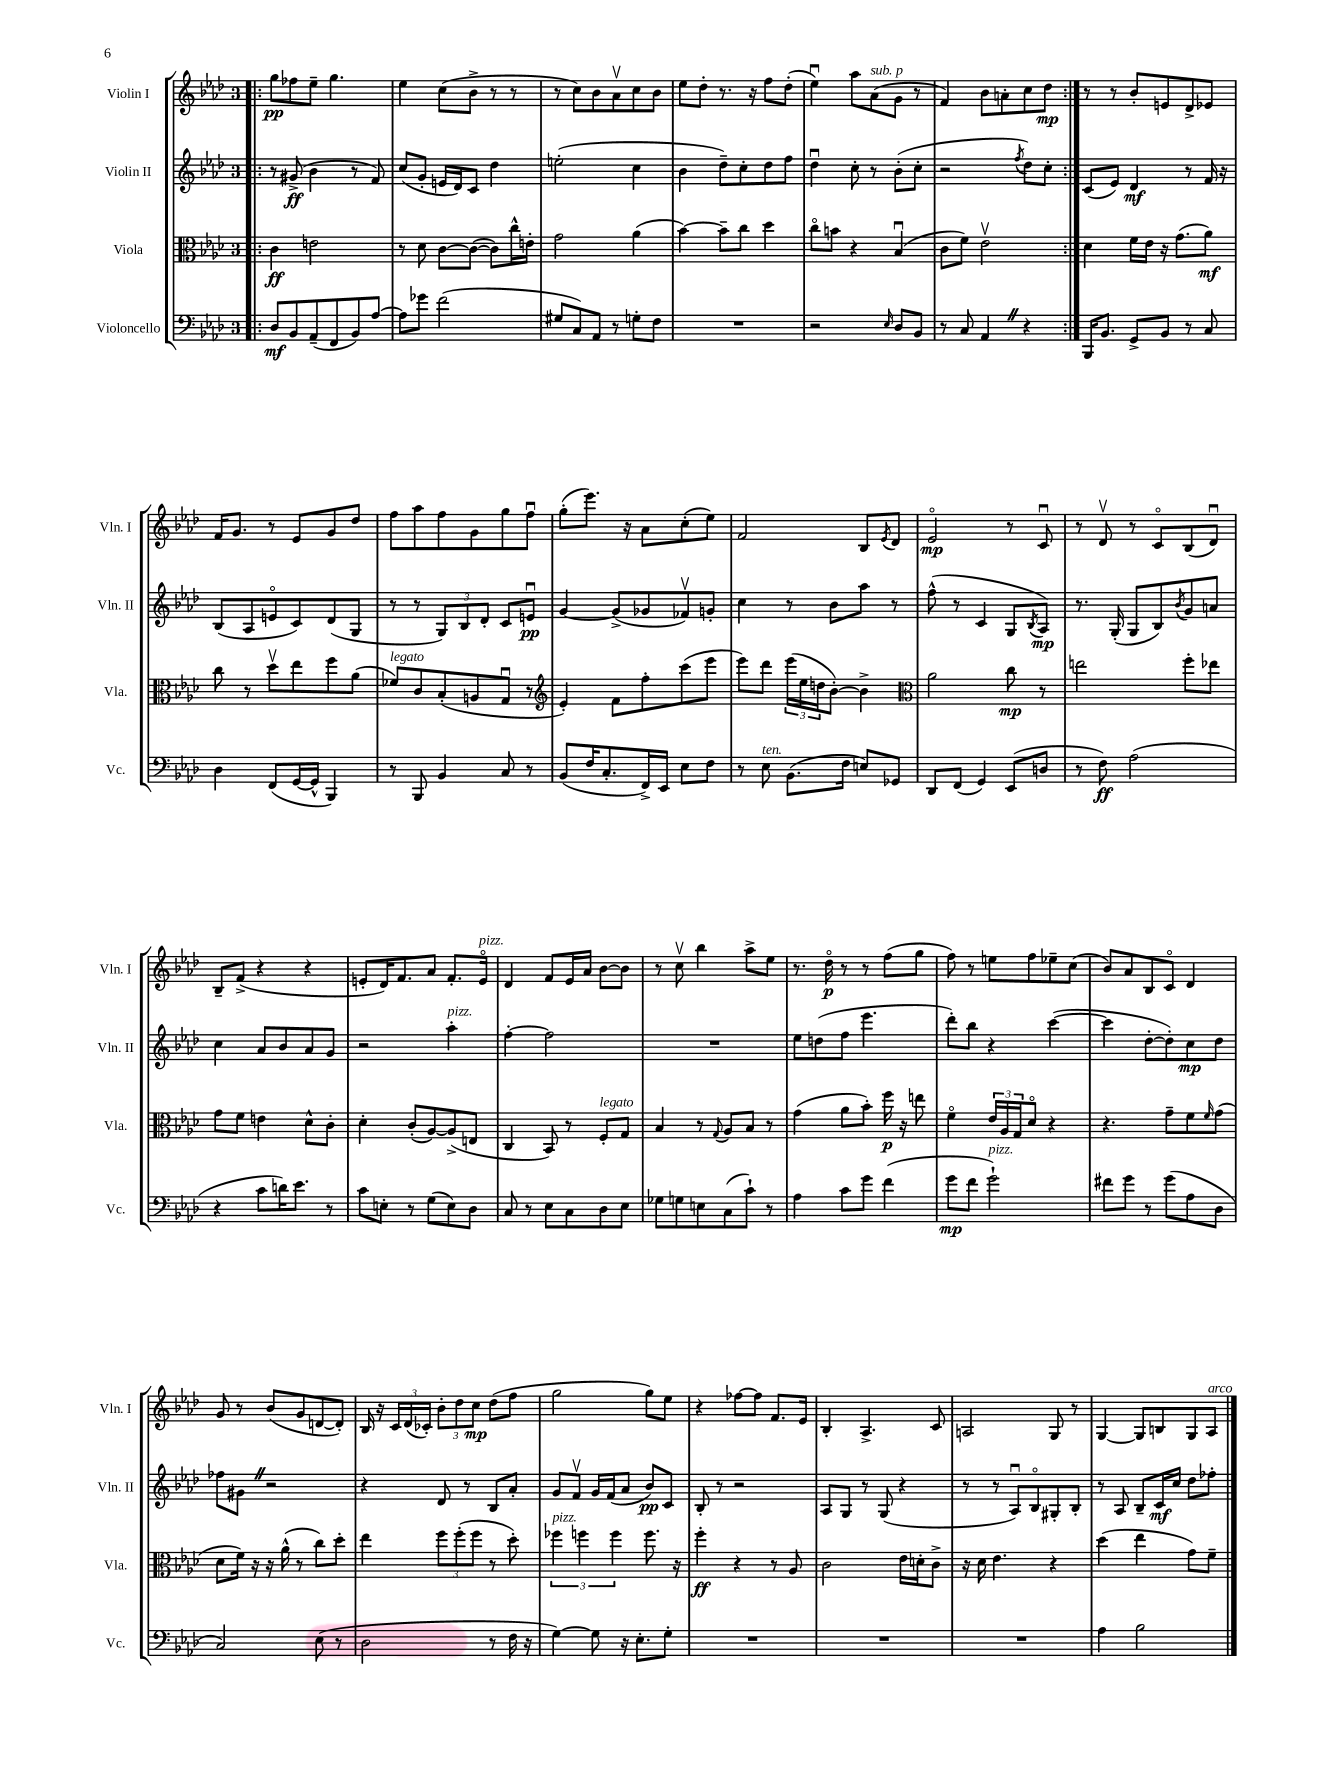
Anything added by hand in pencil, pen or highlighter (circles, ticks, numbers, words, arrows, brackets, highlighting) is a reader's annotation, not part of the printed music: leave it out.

**kern	**dynam	**kern	**dynam	**kern	**dynam	**kern	**dynam
*part4	*part4	*part3	*part3	*part2	*part2	*part1	*part1
*staff4	*staff4	*staff3	*staff3	*staff2	*staff2	*staff1	*staff1
*I"Violoncello	*	*I"Viola	*	*I"Violin II	*	*I"Violin I	*
*I'Vc.	*	*I'Vla.	*	*I'Vln. II	*	*I'Vln. I	*
*clefF4	*	*clefC3	*	*clefG2	*	*clefG2	*
*k[b-e-a-d-]	*	*k[b-e-a-d-]	*	*k[b-e-a-d-]	*	*k[b-e-a-d-]	*
*M3/4	*	*M3/4	*	*M3/4	*	*M3/4	*
=1!|:	=1!|:	=1!|:	=1!|:	=1!|:	=1!|:	=1!|:	=1!|:
8D-/L	mf	4c\	ff	8r	.	8gg\L	pp
8BB-/	.	.	.	(8g#X^/	ff	8ff-X\	.
(8AA-~/	.	2en\	.	4b-\	.	8ee-~\J	.
8FF/	.	.	.	.	.	4.gg\	.
8BB-/)	.	.	.	8r	.	.	.
[8A-/J	.	.	.	8f/)	.	.	.
=2	=2	=2	=2	=2	=2	=2	=2
8A-\L]	.	8r	.	(8cc/L	.	4ee-\	.
8g-X\J	.	8d-\	.	8g'/J	.	.	.
(2f\	.	[8c\L	.	16en/LL	.	(8cc\L	.
.	.	.	.	16d-/J)	.	.	.
.	.	(8c\J_	.	8c/J	.	8b-^\J	.
.	.	8c\L])	.	4dd-\	.	8r	.
.	.	16cc^^\L	.	.	.	8r	.
.	.	16en'\JJ	.	.	.	.	.
=3	=3	=3	=3	=3	=3	=3	=3
8G#X/L	.	2g\	.	(2een'\	.	8r	.
8C/)	.	.	.	.	.	8cc\L)	.
8AA-/J	.	.	.	.	.	8b-\	.
8r	.	.	.	.	.	8a-v\	.
8Gn'\L	.	(4a-\	.	4cc\	.	8cc\	.
8F\J	.	.	.	.	.	8b-\J	.
=4	=4	=4	=4	=4	=4	=4	=4
2.r	.	[4b-\)	.	4b-\	.	8ee-\L	.
.	.	.	.	.	.	8dd-'\J	.
.	.	8b-~\L]	.	8dd-~\L)	.	8.r	.
.	.	8cc\J	.	8cc'\	.	.	.
.	.	.	.	.	.	16r	.
.	.	4dd-\	.	8dd-\	.	8ff\L	.
.	.	.	.	8ff\J	.	(8dd-'\J	.
=5	=5	=5	=5	=5	=5	=5	=5
2r	.	8cc\L	.	4dd-u\	.	4ee-u\)	.
.	.	8bn\J	.	.	.	.	.
.	.	4r	.	8cc'\	.	8aa-\L	.
!	!	!	!	!	!	!LO:TX:a:i:t=sub. p	!
.	.	.	.	8r	.	(8a-\	.
16qqE-/	.	.	.	.	.	.	.
8D-/L	.	(4B-u/	.	(8b-'\L	.	8g\J	.
8BB-/J	.	.	.	8cc'\J	.	8r	.
=6	=6	=6	=6	=6	=6	=6	=6
8r	.	8c\L	.	2r	.	4f/)	.
8C/	.	8f\J)	.	.	.	.	.
4AA-Z/	.	2e-v\	.	.	.	8b-\L	.
.	.	.	.	.	.	8an'\	.
.	.	.	.	8qff/	.	.	.
4r	.	.	.	8dd-\L)	.	8cc\	.
.	.	.	.	8cc'\J	.	8dd-\J	mp
=7:|!	=7:|!	=7:|!	=7:|!	=7:|!	=7:|!	=7:|!	=7:|!
16BBB-/KL	.	4d-\	.	(8c/L	.	8r	.
8.BB-/J	.	.	.	.	.	.	.
.	.	.	.	8e-/J)	.	8r	.
8GG^/L	.	16f\LL	.	4d-/	mf	8b-'/L	.
.	.	16e-\JJ	.	.	.	.	.
8BB-/J	.	16r	.	.	.	8en/	.
.	.	(8.g\L	.	.	.	.	.
8r	.	.	.	8r	.	8d-^/	.
8C/	.	8a-\J)	mf	16f/	.	8e-X/J	.
.	.	.	.	16r	.	.	.
!!LO:LB:g=z
=8	=8	=8	=8	=8	=8	=8	=8
4D-\	.	8cc\	.	(8B-/L	.	16f/KL	.
.	.	.	.	.	.	8.g/J	.
.	.	8r	.	8A-/	.	.	.
(8FF/L	.	8dd-v\L	.	8en/	.	8r	.
[16GG/L	.	8ee-\	.	8c/)	.	8e-/L	.
16GG^^/JJ]	.	.	.	.	.	.	.
4BBB-/)	.	8ff\	.	(8d-/	.	8g/	.
.	.	(8a-\J	.	8G/J	.	8dd-/J	.
=9	=9	=9	=9	=9	=9	=9	=9
!	!	!LO:TX:a:i:t=legato	!	!	!	!	!
8r	.	8f-X/L)	.	8r	.	8ff\L	.
8BBB-/	.	8c/	.	8r	.	8aa-\	.
4BB-/	.	(8B-'/	.	12G/L)	.	8ff\	.
.	.	.	.	12B-/	.	.	.
.	.	8An/	.	.	.	8g\	.
.	.	.	.	12d-'/J	.	.	.
8C/	.	8Gu/J	.	8c/L	.	8gg\	.
8r	.	8r	.	8enu/J	pp	8ffu\J	.
=10	=10	=10	=10	=10	=10	=10	=10
*	*	*clefG2	*	*	*	*	*
(8BB-/L	.	4e-'/)	.	[4g/	.	(8gg'\L	.
16F/K	.	.	.	.	.	8.eee-\J)	.
8.C'/	.	.	.	.	.	.	.
.	.	8f\L	.	(8g^/L]	.	.	.
.	.	.	.	.	.	16r	.
16FF^/L)	.	8ff'\	.	8g-X/	.	8a-\L	.
16EE-/JJ	.	.	.	.	.	.	.
8E-\L	.	(8ccc\	.	8f-Xv/)	.	(8cc'\	.
8F\J	.	8eee-\J	.	8gn'/J	.	8ee-\J)	.
=11	=11	=11	=11	=11	=11	=11	=11
8r	.	8eee-\L)	.	4cc\	.	2f/	.
!LO:TX:a:i:t=ten.	!	!	!	!	!	!	!
8E-\	.	8ddd-\J	.	.	.	.	.
(8.BB-\L	.	(24eee-\LL	.	8r	.	.	.
.	.	24ee-\	.	.	.	.	.
.	.	24ddn\J	.	.	.	.	.
.	.	[8b-'\J)	.	8b-\L	.	.	.
16F\Jk	.	.	.	.	.	.	.
8En/L)	.	4b-^\]	.	8aa-\J	.	8B-/L	.
.	.	.	.	.	.	8qe-/	.
8GG-X/J	.	.	.	8r	.	8d-/J	.
=12	=12	=12	=12	=12	=12	=12	=12
*	*	*clefC3	*	*	*	*	*
8DD-/L	.	2a-\	.	(8ff^^\	.	2e-/	mp
(8FF/J	.	.	.	8r	.	.	.
4GG/)	.	.	.	4c/	.	.	.
(8EE-/L	.	8cc\	mp	8G/L	.	8r	.
.	.	.	.	8qB-/	.	.	.
8Dn/J	.	8r	.	8A-/J)	mp	8cu/	.
=13	=13	=13	=13	=13	=13	=13	=13
8r	.	2een\	.	8.r	.	8r	.
8F\)	ff	.	.	.	.	8d-v/	.
.	.	.	.	(16G'/	.	.	.
(2A-\	.	.	.	8G/L	.	8r	.
.	.	.	.	8B-/)	.	8c/L	.
.	.	.	.	8qb-/	.	.	.
.	.	8ff'\L	.	8g/	.	(8B-/	.
.	.	8ee-X\J	.	8an/J	.	8d-u/J)	.
!!LO:LB:g=z
=14	=14	=14	=14	=14	=14	=14	=14
4r	.	8g\L	.	4cc\	.	8B-~/L	.
.	.	8f\J	.	.	.	(8f^/J	.
8c\L	.	4en\	.	8a-/L	.	4r	.
16dn\K)	.	.	.	8b-/	.	.	.
8.e-\J	.	.	.	.	.	.	.
.	.	8d-^^\L	.	8a-/	.	4r	.
8r	.	8c'\J	.	8g/J	.	.	.
=15	=15	=15	=15	=15	=15	=15	=15
8c\L	.	4d-'\	.	2r	.	8en'/L	.
8En'\J	.	.	.	.	.	16d-/K)	.
.	.	.	.	.	.	8.f/	.
8r	.	(8c'/L	.	.	.	.	.
(8G\L	.	[8A-/)	.	.	.	8a-/J	.
!	!	!	!	!LO:TX:a:i:t=pizz.	!	!	!
8E\)	.	(8A-^/]	.	4aa-'\	.	8.f'/L	.
8D-\J	.	8En/J	.	.	.	.	.
!	!	!	!	!	!	!LO:TX:a:i:t=pizz.	!
.	.	.	.	.	.	16e/Jk	.
=16	=16	=16	=16	=16	=16	=16	=16
8C/	.	4C/	.	[4ff'\	.	4d-/	.
8r	.	.	.	.	.	.	.
8E-\L	.	8BB-/)	.	2ff\]	.	8f/L	.
8C\	.	8r	.	.	.	16e-/L	.
.	.	.	.	.	.	16a-/JJ	.
!	!	!LO:TX:a:i:t=legato	!	!	!	!	!
8D-\	.	8F'/L	.	.	.	[8b-\L	.
8E-\J	.	8G/J	.	.	.	8b-\J]	.
=17	=17	=17	=17	=17	=17	=17	=17
8G-X\L	.	4B-/	.	2.r	.	8r	.
8Gn\	.	.	.	.	.	8ccv\	.
8En\	.	8r	.	.	.	4bb-\	.
.	.	8qqG/	.	.	.	.	.
(8C\	.	8A-/L	.	.	.	.	.
8c`\J)	.	8B-/J	.	.	.	8aa-^\L	.
8r	.	8r	.	.	.	8ee-\J	.
=18	=18	=18	=18	=18	=18	=18	=18
4A-\	.	(4g\	.	8ee-\L	.	8.r	.
.	.	.	.	(8ddn\	.	.	.
.	.	.	.	.	.	16dd-\	p
8c\L	.	8a-\L	.	8ff\J	.	8r	.
8g\J	.	8b-'\J)	.	4.eee-\	.	8r	.
(4f\	.	16ff\	p	.	.	(8ff\L	.
.	.	16r	.	.	.	.	.
.	.	8een\	.	.	.	8gg\J	.
=19	=19	=19	=19	=19	=19	=19	=19
8g\L	mp	4f\	.	8ddd-'\L)	.	8ff\)	.
8f\J	.	.	.	8bb-\J	.	8r	.
!LO:TX:a:i:t=pizz.	!	!	!	!	!	!	!
2g`\)	.	24e-/LL	.	4r	.	8een\L	.
.	.	24A-/	.	.	.	.	.
.	.	24G/J	.	.	.	.	.
.	.	8d-/J	.	.	.	8ff\	.
.	.	4r	.	([4ccc\	.	8ee-X~\	.
.	.	.	.	.	.	(8cc\J	.
=20	=20	=20	=20	=20	=20	=20	=20
8f#X\L	.	4.r	.	4ccc\]	.	8b-/L)	.
8g\J	.	.	.	.	.	8a-/	.
8r	.	.	.	[8dd-'\L	.	8B-/	.
(8g\L	.	8g~\L	.	8dd-'\])	.	8c/J	.
8A-\	.	8f\	.	8cc\	mp	4d-/	.
.	.	16qqf/	.	.	.	.	.
8D-\J	.	(8g\J	.	8dd-\J	.	.	.
!!LO:LB:g=z
=21	=21	=21	=21	=21	=21	=21	=21
2C/)	.	8d-\L	.	8ff-X\L	.	8g/	.
.	.	16f\Jk)	.	8g#XZ\J	.	8r	.
.	.	16r	.	.	.	.	.
.	.	16r	.	2r	.	(8b-/L	.
.	.	(16a-^^\	.	.	.	.	.
.	.	8r	.	.	.	8g/	.
(8E-\	.	8cc\L)	.	.	.	[8dn/	.
8r	.	8dd-'\J	.	.	.	8d'/J])	.
=22	=22	=22	=22	=22	=22	=22	=22
2D-\	.	4ee-\	.	4r	.	16B-/	.
.	.	.	.	.	.	16r	.
.	.	.	.	.	.	24c/LL	.
.	.	.	.	.	.	(24d-/	.
.	.	.	.	.	.	24c-X'/JJ)	.
.	.	12ff\L	.	8d-/	.	12b-'\L	.
.	.	(12ff'\	.	.	.	12dd-\	.
.	.	.	.	8r	.	.	.
.	.	12ff\J	.	.	.	12cc\J	mp
8r	.	8r	.	8B-/L	.	(8dd-\L	.
16F\	.	8dd-'\)	.	8a-'/J	.	8ff\J	.
16r	.	.	.	.	.	.	.
=23	=23	=23	=23	=23	=23	=23	=23
!	!	!LO:TX:a:i:t=pizz.	!	!	!	!	!
[4G\)	.	6ff-X\	.	8g/L	.	2gg\	.
.	.	.	.	8fv/J	.	.	.
.	.	6ffn\	.	.	.	.	.
8G\]	.	.	.	16g/LL	.	.	.
.	.	.	.	(16f/J	.	.	.
.	.	6ff\	.	.	.	.	.
16r	.	.	.	8a-/J	.	.	.
8.E-'\L	.	.	.	.	.	.	.
.	.	8.ff\	.	8b-/L)	pp	8gg\L)	.
8G'\J	.	.	.	8c/J	.	8ee-\J	.
.	.	16r	.	.	.	.	.
=24	=24	=24	=24	=24	=24	=24	=24
2.r	.	4ff'\	ff	8B-'/	.	4r	.
.	.	.	.	8r	.	.	.
.	.	4r	.	2r	.	[8ff-X\L	.
.	.	.	.	.	.	8ff-\J]	.
.	.	8r	.	.	.	8.f/L	.
.	.	8A-/	.	.	.	.	.
.	.	.	.	.	.	16e-/Jk	.
=25	=25	=25	=25	=25	=25	=25	=25
2.r	.	2c\	.	8A-/L	.	4B-'/	.
.	.	.	.	8G/J	.	.	.
.	.	.	.	8r	.	4.A-^/	.
.	.	.	.	(8G/	.	.	.
.	.	16e-\LL	.	4r	.	.	.
.	.	16dn'\J	.	.	.	.	.
.	.	8c^\J	.	.	.	8c/	.
=26	=26	=26	=26	=26	=26	=26	=26
2.r	.	16r	.	8r	.	2An/	.
.	.	16d-\	.	.	.	.	.
.	.	4.e-\	.	8r	.	.	.
.	.	.	.	8A-u/L)	.	.	.
.	.	.	.	8B-/	.	.	.
.	.	4r	.	8G#X'/	.	8G/	.
.	.	.	.	8B-'/J	.	8r	.
=27	=27	=27	=27	=27	=27	=27	=27
4A-\	.	(4dd-\	.	8r	.	[4G/	.
.	.	.	.	8A-/	.	.	.
2B-\	.	4ee-\	.	8B-~/L	.	8G/L]	.
.	.	.	.	16c/L	mf	8Bn/	.
.	.	.	.	16cc/JJ	.	.	.
.	.	8g\L)	.	8dd-\L	.	8G/	.
!	!	!	!	!	!	!LO:TX:a:i:t=arco	!
.	.	8f~\J	.	8ff-X'\J	.	8A-/J	.
==	==	==	==	==	==	==	==
*-	*-	*-	*-	*-	*-	*-	*-
